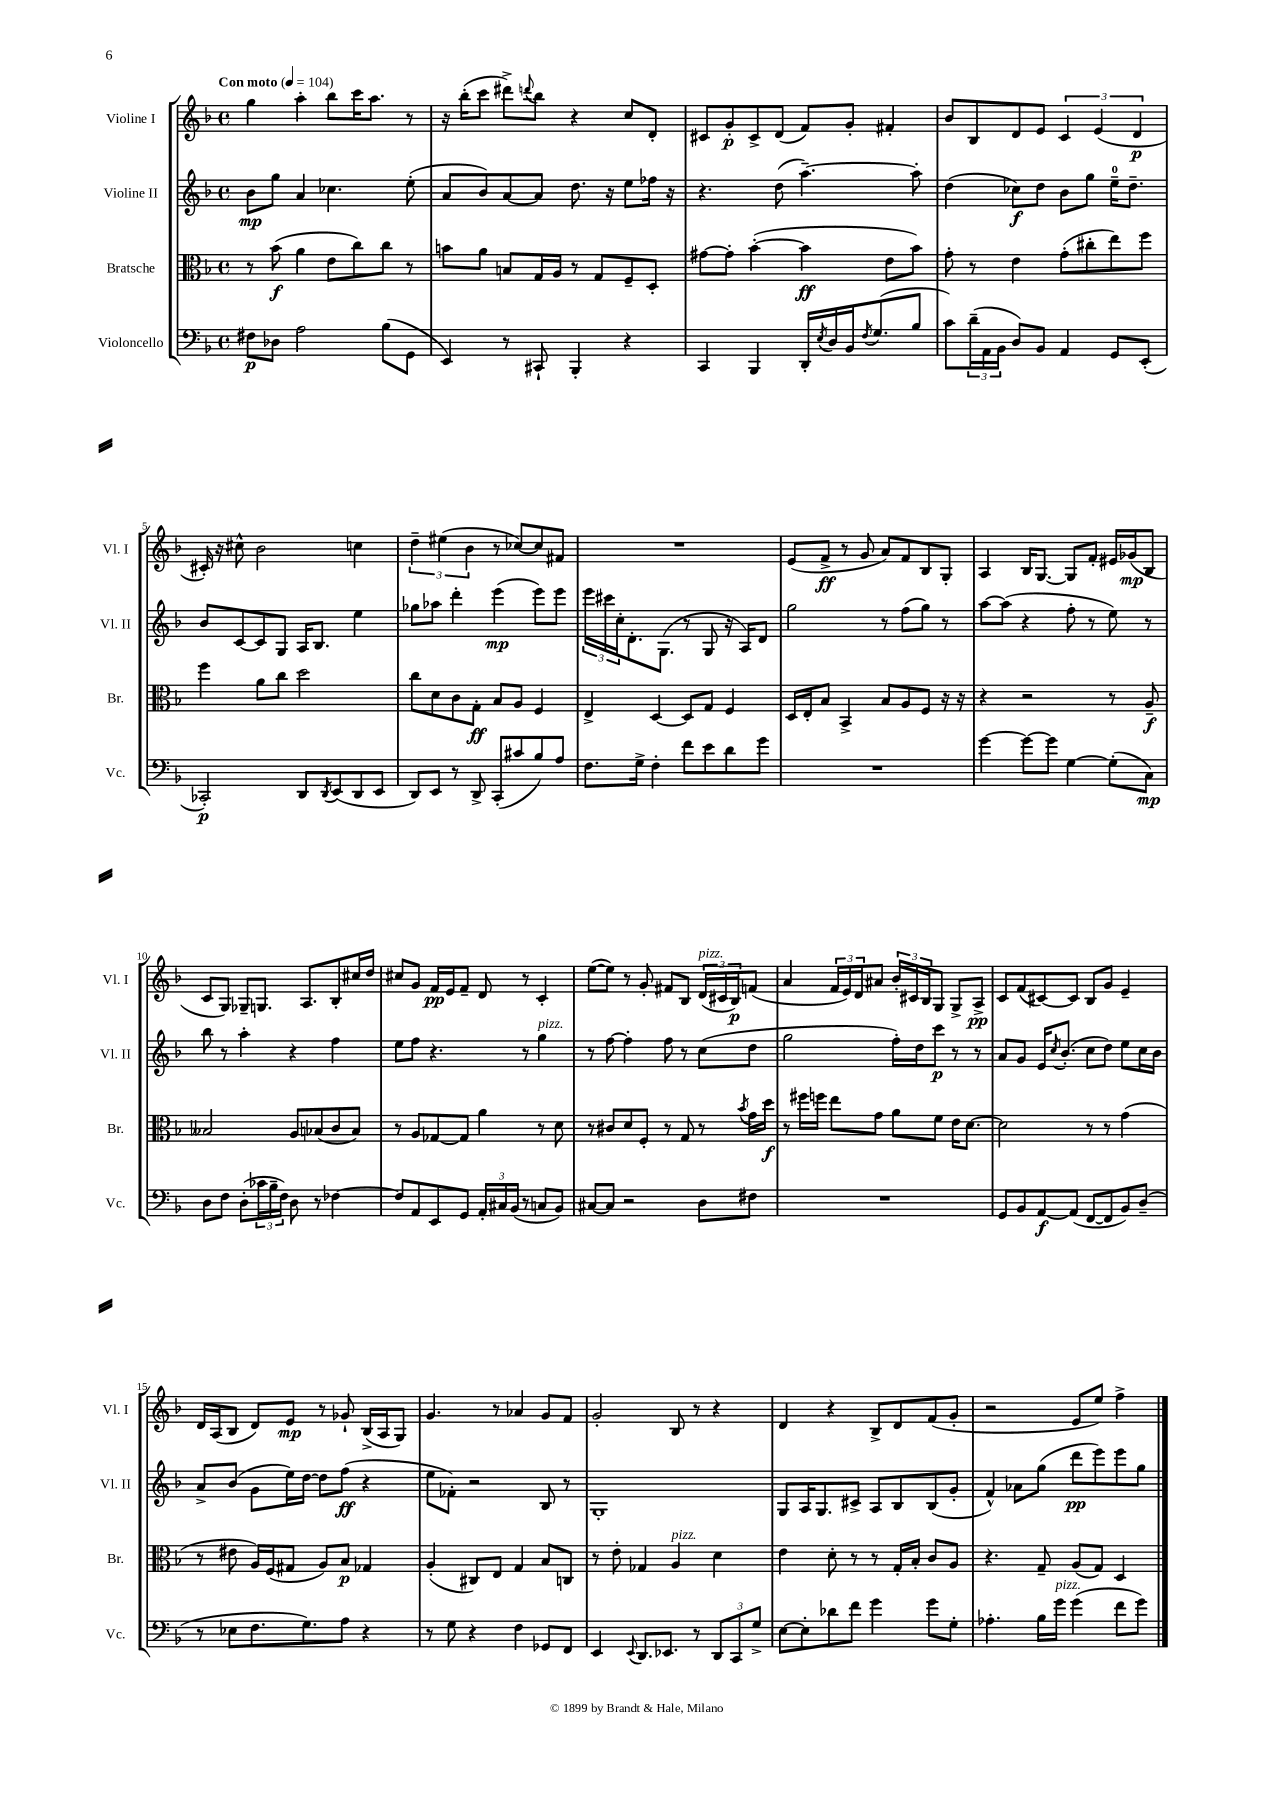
<<
\new StaffGroup <<
\new Staff = "s0" \with { instrumentName = "Violine I" shortInstrumentName = "Vl. I" } {
    \clef treble \key f \major \defaultTimeSignature \time 4/4 \tempo "Con moto" 4 = 104
    g''4 a''4-. bes''8 c'''16 a''8. r8 |
    r16 bes''16-.( c'''8 dis'''8->) \appoggiatura { d'''8 } bes''8 r4 c''8 d'8-. |
    cis'8 g'8-.\p cis'8-> d'8( f'8) g'8-. fis'4-. |
    bes'8 bes8 d'8 e'8 \tuplet 3/2 { c'4 e'4( d'4\p } |
    cis'16-.) r16 cis''8-^ bes'2 c''4 |
    \tuplet 3/2 { d''4-- eis''4( bes'4 } r8 ces''8~) ces''8 fis'8 |
    R1 |
    e'8( f'8->\ff r8 g'8 a'8) f'8 bes8 g8-. |
    a4 bes16 g8.~ g8 f'8-. eis'16 ges'16\mp( bes8 |
    c'8 g8) ges8-- g8. a8. bes8-. cis''16 d''16 |
    cis''8 g'8 f'16\pp e'16 f'8-- d'8 r8 c'4-. |
    e''8~( e''8) r8 g'8-. fis'8 bes8 \tuplet 3/2 { d'16^\markup { \italic "pizz." }( cis'16 bes16\p) } f'8( |
    a'4 \tuplet 3/2 { f'16 e'16) d'16 } ais'8 \tuplet 3/2 { bes'16-. cis'16 bes16 } g8 g8-> a8->\pp |
    c'8 f'8( cis'8~) cis'8 bes8 g'8 e'4-- |
    d'16 a16( bes8 d'8) e'8\mp r8 ges'8-! bes16->( a16 g8) |
    g'4. r8 aes'4 g'8 f'8 |
    g'2-. bes8 r8 r4 |
    d'4 r4 bes8-> d'8 f'8( g'8-. |
    r2 e'8 e''8) f''4-> \bar "|." |
}
\new Staff = "s1" \with { instrumentName = "Violine II" shortInstrumentName = "Vl. II" } {
    \clef treble \key f \major \defaultTimeSignature \time 4/4
    bes'8\mp g''8 a'4 ces''4. e''8-.( |
    a'8 bes'8) a'8~ a'8 d''8. r16 e''8 fes''16 r16 |
    r4. d''8( a''4.~--) a''8-. |
    d''4( ces''8\f) d''8 bes'8 g''8 e''16-0-- d''8.-- |
    bes'8 c'8~ c'8 g8 a16 bes8. e''4 |
    ges''8 aes''8 d'''4-. e'''4\mp( e'''8) e'''8 |
    \tuplet 3/2 { e'''16 cis'''16 c''16-. } d'8.-. g8.( r8 g8 r16 a16) d'8 |
    g''2 r8 f''8( g''8) r8 |
    a''8~ a''8( r4 f''8-. r8 e''8) r8 |
    bes''8 r8 a''4-. r4 f''4 |
    e''8 f''8 r4. r8 g''4^\markup { \italic "pizz." } |
    r8 f''8~ f''4-. f''8 r8 c''8( d''8 |
    g''2 f''16-.) d''16 c'''8\p r8 r8 |
    a'8 g'8 e'16 \acciaccatura { c''8 } bes'8.-.( c''8 d''8) e''8 c''16 bes'16 |
    a'8-> bes'8( g'8 e''16) d''16~ d''8 f''8\ff( r4 |
    e''8 fes'8-.) r2 bes8 r8 |
    g1-. |
    g8 a16 g8. cis'8-> a8 bes8 bes8( g'8-. |
    f'4-^) aes'8 g''8( d'''8\pp e'''8) e'''8 g''8 \bar "|." |
}
\new Staff = "s2" \with { instrumentName = "Bratsche" shortInstrumentName = "Br." } {
    \clef alto \key f \major \defaultTimeSignature \time 4/4
    r8 bes'8\f( a'4 e'8 c''8) c''8 r8 |
    b'8 a'8 b8 g16 a16 r8 g8 f8-- d8-. |
    gis'8~ gis'8-. bes'4~-.( bes'4\ff e'8 bes'8) |
    g'8-. r8 e'4 g'8-.( cis''8-. e''8) f''8 |
    f''4 a'8 c''8 d''2 |
    c''8 d'8 c'8 g8-.\ff bes8 a8 f4 |
    e4-> d4~ d8 g8 f4 |
    d16 e16-. bes8 bes,4-> bes8 a8 f8 r16 r16 |
    r4 r2 r8 a8--\f |
    beses2 a8 bes8( c'8 bes8) |
    r8 a8 ges8~ ges8 a'4 r8 d'8 |
    r8 cis'8 d'8 f8-. r8 g8 r8 \acciaccatura { bes'8 } g'16 d''16\f |
    r8 fis''16 f''16 e''8 g'8 a'8 f'8 e'16 d'8.~ |
    d'2 r8 r8 g'4( |
    r8 eis'8 a16) f16( gis8 a8) bes8\p ges4 |
    a4-.( cis8) e8 g4 bes8 c8 |
    r8 e'8-. ges4 a4^\markup { \italic "pizz." } d'4 |
    e'4 d'8-. r8 r8 g16-. bes16-. c'8 a8 |
    r4. g8-- a8( g8) d4 \bar "|." |
}
\new Staff = "s3" \with { instrumentName = "Violoncello" shortInstrumentName = "Vc." } {
    \clef bass \key f \major \defaultTimeSignature \time 4/4
    fis8\p des8 a2 bes8( g,8 |
    e,4) r8 cis,8-! bes,,4-. r4 |
    c,4 bes,,4 d,16-. \acciaccatura { e8 } d16 bes,16 \acciaccatura { f8 } g8.( bes8 |
    c'8) \tuplet 3/2 { d'16--( a,16 bes,16 } d8) bes,8 a,4 g,8 e,8-.( |
    ces,2-.\p) d,8 \acciaccatura { d,8 } e,8( d,8 e,8 |
    d,8) e,8 r8 d,8-> c,8-.( cis'8 bes8) a8 |
    f8. g16-> f4-. f'8 e'8 d'8 g'8 |
    R1 |
    g'4~ g'8~ g'8 g4~ g8-.( c8\mp) |
    d8 f8 d8-.( \tuplet 3/2 { ces'16 bes16-- f16) } d8 r8 fes4~ |
    fes8 a,8 e,8 g,8 \tuplet 3/2 { a,16-. cis16 bes,16( } r8 c8 bes,8) |
    cis8~ cis8 r2 d8 fis8 |
    R1 |
    g,8 bes,8 a,8~\f a,8( f,8~ f,8 bes,8) d8--( |
    r8 ees8 f8. g8.) a8 r4 |
    r8 g8 r4 f4 ges,8 f,8 |
    e,4 \appoggiatura { e,8 } d,8. ees,8. r8 \tuplet 3/2 { d,8 c,8 g8-> } |
    e8~ e8-. des'8 f'8 g'4 g'8 g8-. |
    aes4.-. bes16 g'16^\markup { \italic "pizz." } g'4( f'8 g'8) \bar "|." |
}
>>
>>
